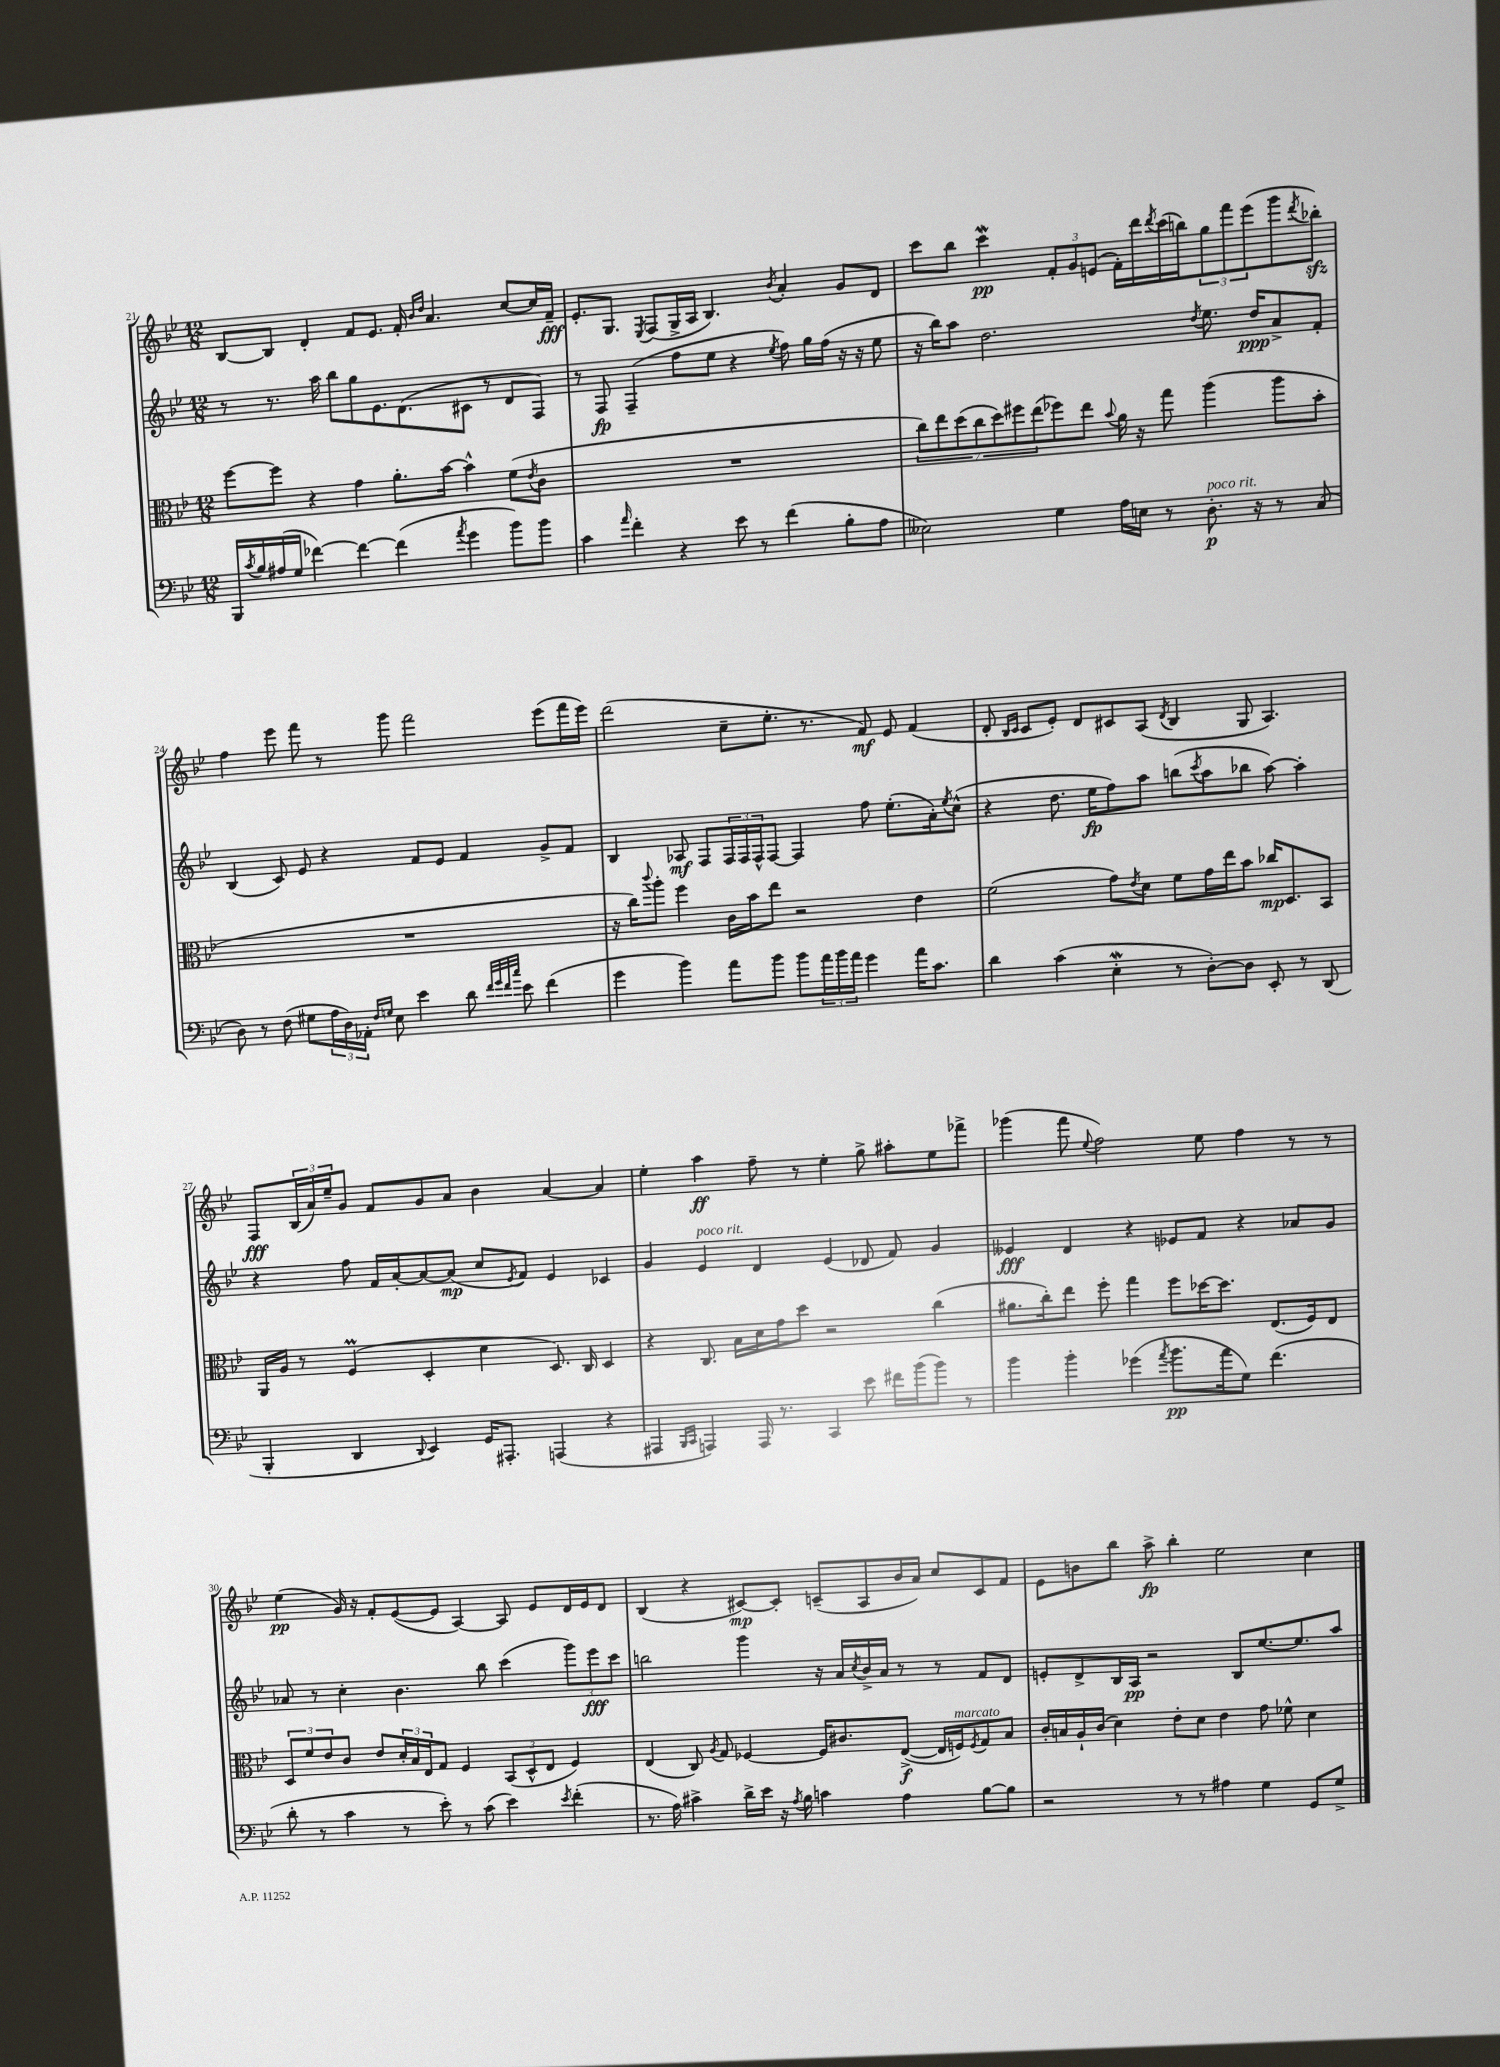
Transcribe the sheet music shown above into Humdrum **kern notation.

**kern	**kern	**kern	**kern
*staff4	*staff3	*staff2	*staff1
*clefF4	*clefC3	*clefG2	*clefG2
*k[b-e-]	*k[b-e-]	*k[b-e-]	*k[b-e-]
*M12/8	*M12/8	*M12/8	*M12/8
16BBB-	[8ff	8r	[8B-
8qc	.	.	.
16B-	.	.	.
(16A#	8ff]	8.r	8B-]
16G	.	.	.
[4f-)	4r	.	4d'
.	.	16aa	.
.	.	8bb-	.
4f-_	4g	8gg	8f
.	.	8.e-	8.e-
(4f-]	8.a'	.	.
.	.	(8.d	16f'
.	.	.	16qqb-
.	.	.	16qqdd
.	.	.	4.a
.	[16b-	.	.
8qa	.	.	.
4g	4b-^^]	8c#	.
.	.	8r	.
8b-)	(8f	8d	[8cc
.	8qe-	.	.
8b-	8c	8F)	16cc]
.	.	.	16f~
=	=	=	=
4c	1.r	8r	8.e-'
.	.	8F	.
.	.	.	8.G
16qqa	.	.	.
4f'	.	(4F~	.
.	.	.	8qE-
.	.	.	(8F
4r	.	8ff	16G^
.	.	.	16A
.	.	8ee-	4.B-)
8e-	.	4r	.
8r	.	.	.
.	.	8qee-	8qb-
(4f	.	8ff)	4a'
.	.	16gg	.
.	.	(16ff	.
8B-'	.	16r	8g
.	.	16r	.
8A	.	8ee-	8d
=	=	=	=
2E--)	14cc)	16r	8ccc
.	.	16bb-)	.
.	14ee-	.	.
.	.	8aa	8bb-
.	(14dd	.	.
.	14cc	.	.
.	.	2.dd	4ccc
.	14dd)	.	.
.	14ff#	.	.
.	(14ee-	.	.
4G	8ff-)	.	12f'
.	.	.	12g
.	8ee-	.	.
.	.	.	(12e
.	8qqb-	.	.
16A	16a	.	16f')
16E	16r	.	16ddd
.	.	.	8qddd
8r	8gg	.	(16ccc
.	.	.	16bb)
.	.	8qdd	.
8.D'	(4aa	8.ee-	12gg
.	.	.	12fff
.	.	.	(12eee-
16r	.	16dd	.
8r	8aa	8a^	8ggg
.	.	.	8qddd
(8C	8b-'	8f'	8bb-')
=	=	=	=
8D)	1.r	(4B-	4ff
8r	.	.	.
(8F	.	8c)	8eee-
8G#	.	8e-	8fff
24A	.	4r	8r
24D)	.	.	.
24AA-'	.	.	.
16qqF	.	.	.
16qqG	.	.	.
8E-	.	.	8ggg
4e-	.	8f	2fff
.	.	8e-	.
8d	.	4f	.
32qqf	.	.	.
32qqg	.	.	.
32qqf	.	.	.
32qqcc	.	.	.
8e-	.	.	.
(4f	.	8g^	(8eee-
.	.	8f	16fff
.	.	.	16eee-)
=	=	=	=
4g	16r	4B-	(2ddd
.	16cc)	.	.
.	8qqccc	.	.
.	8aa'	.	.
4b-)	4ff	8A-	.
.	.	8F	.
8a	16c	24F	8cc~
.	.	24F	.
.	16b-	.	.
.	.	24F^^	.
8b-	8ee-	[8F	8.ee-'
8b-	2r	4F]	.
.	.	.	8.r
24a	.	.	.
24b-	.	.	.
24a	.	.	.
4g	.	8ff	8f)
.	.	(8.ee-'	8e-
16a	4e-	.	(4f
8.c	.	16a')	.
.	.	8qee-	.
.	.	(8cc^^	.
=	=	=	=
4d	(2f	4r	8d'
.	.	.	16qqB-
.	.	.	16qqc
.	.	.	8c
(4c	.	8.dd	8e-')
.	.	.	8d
.	.	16ee-	.
4E-'	8g)	8ff)	8c#
.	8qe-	.	.
.	8d	8aa	(8A
.	.	.	8qd
8r	8f	(8bb	4B-
.	.	8qccc	.
[8D')	16g	8aa	.
.	16ee-	.	.
8D]	8b-	8bb-	8G
8EE-'	16cc-	[8aa)	4.A)
.	8.D	.	.
8r	.	4aa']	.
(8DD	8BB-	.	.
=	=	=	=
4BBB-'	16AA	4r	8F
.	16A	.	.
.	8r	.	(24B-
.	.	.	24a)
.	.	.	24ee-~
4DD	(4F	8ff	8g
.	.	16f	8f
.	.	[16a'	.
8qqDD	.	.	.
4EE-)	4D'	8a_	8g
.	.	(8a]	8a
16GG	4d	8cc	4b-
8.AAA#'	.	.	.
.	.	8qe-	.
.	.	8f)	.
(4AAA	8.D)	4e-	[4a
.	16C	.	.
4r	4D	4c-	4a]
=	=	=	=
4AAA#	4r	4g	4ee-'
16qqBBB-	.	.	.
16qqCC	.	.	.
4AAA)	8.C	4e-	4aa
.	16B-	.	.
16AAA	16d	4d	8ff~
8.r	16g	.	.
.	8dd	.	8r
4CC	2r	(4e-	4ee-'
8e-	.	8d-	8gg^
16f#	.	8f)	8aa#'
(16b-	.	.	.
8b-)	(4cc	4g	8ee-
8r	.	.	8fff-^
=	=	=	=
4b-	8.a#	4e--	(4ggg-
.	16cc')	.	.
4b-'	8ee-	4d	8fff
.	.	.	8qqee-
.	8ff'	.	2ff)
(4g-	4gg	4r	.
8qa	.	.	.
8.b-	8ff	8e-	.
.	[16dd-	8f	8ee-
16a	8.dd-]	.	.
8G)	.	4r	4ff
(4.f	(8.E-	.	.
.	.	8a-	8r
.	16F)	.	.
.	8E-	8g	8r
=	=	=	=
8d'	12D	8a-	(4ee-
.	12f	.	.
8r	.	8r	.
.	12e-	.	.
4c	8c	4cc'	16g)
.	.	.	16r
.	8e-	.	8f'
8r	24d'	4.b-	([8e-
.	24B-	.	.
.	24E-	.	.
8e-')	8G	.	8e-]
8r	4F	.	[4A)
(8c	.	8bb-	.
4e-)	(12BB-	(4ccc	8A]
.	12D^^	.	.
.	.	.	8e-
.	12E-	.	.
8qe-	.	.	.
(4f'	4F)	12ggg)	16d
.	.	.	16e-
.	.	12eee-	.
.	.	.	8d
.	.	12ccc	.
=	=	=	=
8.r	(4E-	2bb	(4B-
16A)	.	.	.
4c#^	8C)	.	4r
.	8qA	.	.
.	8G	.	.
16d^	[4F-	4ggg	[8c#)
16e-	.	.	.
16r	.	.	8c#']
8qA	.	.	.
16B-	.	.	.
4c	16F-]	16r	(8c~
.	8.c#	16a	.
.	.	8qcc	.
.	.	16b-^	8A
.	.	16a	.
4A	([8E-^	8r	16b-
.	.	.	16a)
.	16E-]	8r	8cc
.	16F)	.	.
.	8qF	.	.
[8B-	8G	8f	8c
8B-]	8B-	8d	8f
=	=	=	=
2r	16c'	8e'	8e-
.	16B	.	.
.	16A`	8d^	8b
.	(16c	.	.
.	4d)	16B-	8bb-
.	.	16A	.
.	.	2r	8aa^
8r	8e-'	.	4bb-'
8r	8d	.	.
4A#	4e-	.	2ee-
.	.	8B-	.
4G	8g	[8.ee-	.
.	8f-^^	.	.
.	.	8.ee-]	.
8GG	4d	.	4cc
8G^	.	8aa	.
==	==	==	==
*-	*-	*-	*-
